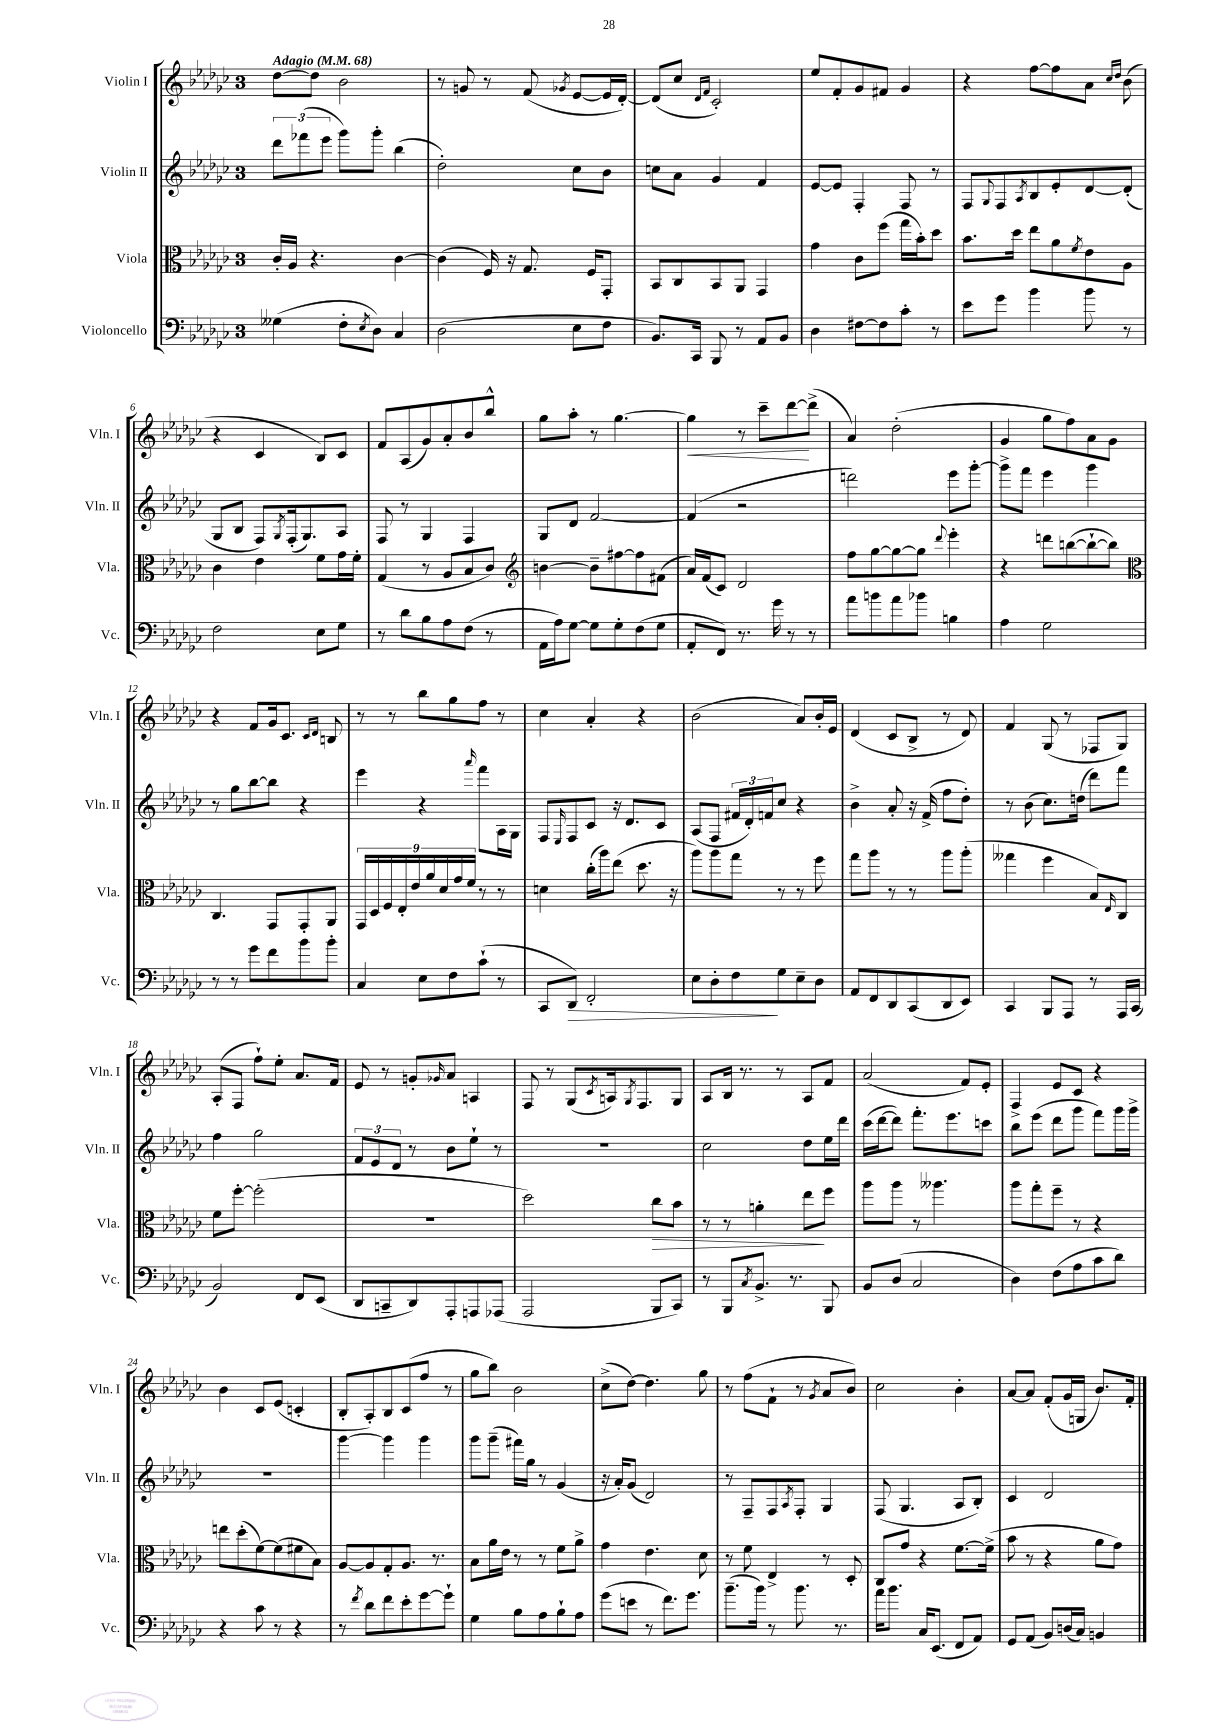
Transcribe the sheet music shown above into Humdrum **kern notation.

**kern	**kern	**kern	**kern
*staff4	*staff3	*staff2	*staff1
*clefF4	*clefC3	*clefG2	*clefG2
*k[b-e-a-d-g-c-]	*k[b-e-a-d-g-c-]	*k[b-e-a-d-g-c-]	*k[b-e-a-d-g-c-]
*M3/4	*M3/4	*M3/4	*M3/4
*MM68	*MM68	*MM68	*MM68
(4G--	16c-'	12ddd-	[8dd-
.	16A-	.	.
.	.	(12fff-	.
.	4.r	.	8dd-]
.	.	12eee-	.
8F'	.	8ggg-)	2b-
8qE-	.	.	.
8D-)	.	8ggg-'	.
4C-	[4c-	(4bb-	.
=	=	=	=
(2D-	(4c-]	2dd-')	8r
.	.	.	8g
.	16F)	.	8r
.	16r	.	.
.	8.G-	.	(8f
.	.	.	8qg-
8E-	.	8cc-	[8e-
.	16F	.	.
8F	8GG-'	8b-	16e-]
.	.	.	[16d-')
=	=	=	=
8.BB-)	8BB-	8cc	(8d-]
.	8C-	8a-	8cc-
16CC-	.	.	.
.	.	.	16qqd-
.	.	.	16qqf
8BBB-	8BB-	4g-	2c-')
8r	8AA-	.	.
8AA-	4GG-	4f	.
8BB-	.	.	.
=	=	=	=
4D-	4g-	[8e-	8ee-
.	.	8e-]	8f'
[8F#	8c-	4F'	8g-
8F#]	(8ff	.	8f#
8c-'	16gg-	8F	4g-
.	16b-')	.	.
8r	8dd-	8r	.
=	=	=	=
8e-	8.b-	8F	4r
.	.	8qqG-	.
8g-	.	8F	.
.	16dd-	.	.
.	.	8qA-	.
4b-	8ee-	8B-	[8ff
.	8a-	8e-'	8ff]
.	8qf	.	.
8b-	8e-	[8d-	8a-
.	.	.	16qqcc-
.	.	.	16qqdd-
8r	8A-	(8d-']	(8b-
=	=	=	=
2F	4c-	8G-	4r
.	.	8B-	.
.	4e-	8F)	4c-
.	.	8qG-	.
.	.	(16F'	.
.	.	8.G-)	.
8E-	8f	.	8B-)
8G-	16g-	8A-	8c-
.	16f'	.	.
=	=	=	=
8r	(4G-	8F	8f
8d-	.	8r	(8A-
8B-	8r	4G-	8g-)
8A-	8A-	.	8a-'
(8F	8B-	4F	8b-
8r	8c-)	.	8bb-^^
=	=	=	=
*	*clefG2	*	*
16AA-	[4b	8G-	8gg-
16A-)	.	.	.
[8G-	.	8d-	8aa-'
8G-]	8b~]	[2f	8r
8G-'	[8ff#	.	[4.gg-
(8F	8ff#]	.	.
8G-	(8f#	.	.
=	=	=	=
8AA-'	16a-)	(4f]	4gg-]
.	(16f	.	.
8FF)	8c-)	.	.
8.r	2d-	2r	8r
.	.	.	8ccc-~
16g-	.	.	.
8r	.	.	[8ddd-
8r	.	.	(8ddd-^]
=	=	=	=
8a-	8ff	2ddd)	4a-)
8b	[8gg-	.	.
8a-	8gg-_	.	(2dd-'
8b-	8gg-]	.	.
.	8qqddd-	.	.
4B	4eee-'	8eee-	.
.	.	[8ggg-'	.
=	=	=	=
4A-	4r	8ggg-^]	4g-
.	.	8fff	.
2G-	8ddd	4eee-	8gg-
.	([8bb	.	8ff)
.	8bb`_	4ggg-	8a-
.	8bb])	.	8g-
=	=	=	=
*	*clefC3	*	*
8r	4.C-	8r	4r
8r	.	8gg-	.
8g-	.	[8bb-	8f
8f	8GG-	8bb-]	16g-
.	.	.	8.c-
8b-	8GG-'	4r	.
.	.	.	16qqc-
.	.	.	16qqd-
8b-'	8AA-	.	8B
=	=	=	=
4C-	18GG-	4eee-	8r
.	18D-	.	.
.	18F	.	.
.	.	.	8r
.	18E-'	.	.
.	18e-	.	.
8E-	.	4r	8bb-
.	18a-	.	.
.	18d-	.	.
8F	.	.	8gg-
.	18g-	.	.
.	18f	.	.
.	.	16qqaaa-	.
(8c-`	8r	8fff	8ff
8r	8r	16A-	8r
.	.	16G-	.
=	=	=	=
8CC-	4d	8F	4cc-
.	.	16qqE-	.
8DD-)	.	8F	.
2FF'	(16cc-'	8c-	4a-'
.	16aa-)	.	.
.	(8ee-	16r	.
.	.	8.d-	.
.	8.dd-	.	4r
.	.	8c-	.
.	16r	.	.
=	=	=	=
8E-	8aa-)	(8A-	(2b-
8D-'	8aa-	8F	.
8F	8gg-	24f#	.
.	.	24d-')	.
.	.	24f	.
8G-	8r	8cc-	.
8E-~	8r	4r	8a-)
8D-	8ff	.	16b-'
.	.	.	16e-
=	=	=	=
8AA-	8gg-	4b-^	(4d-
8FF	8aa-	.	.
8DD-	8r	8a-'	8c-
(8CC-	8r	16r	8B-^
.	.	(16f^	.
8DD-	8aa-	8ff	8r
8EE-)	(8aa-'	8dd-')	8d-)
=	=	=	=
4CC-	4gg--	8r	4f
.	.	(8b-	.
8BBB-	4ff	8.cc-)	(8G-
8AAA-	.	.	8r
.	.	(16dd	.
8r	8B-)	8ddd-)	8F-
.	16qqE-	.	.
16AAA-	8C-	8fff	8G-)
(16CC-	.	.	.
=	=	=	=
2BB-)	8f	4ff	(8A-'
.	[8ff'	.	8F
.	(2ff']	2gg-	8ff`)
.	.	.	8ee-'
8FF	.	.	8.a-
(8EE-	.	.	.
.	.	.	16f
=	=	=	=
8DD-	2.r	12f	8e-
.	.	12e-	.
8CC~	.	.	8r
.	.	12d-	.
8DD-)	.	8r	8g'
.	.	.	16qqg-
8AAA-'	.	8b-	8a-
8AAA	.	8ee-`	4A
(8AAA-	.	8r	.
=	=	=	=
2AAA-	2dd-)	2.r	8F
.	.	.	8r
.	.	.	(8G-
.	.	.	8qc-
.	.	.	16A)
.	.	.	8qG-
.	.	.	8.F
8BBB-	8cc-	.	.
8CC-)	8b-	.	8G-
=	=	=	=
8r	8r	2cc-	8A-
8BBB-	8r	.	16B-
.	.	.	8.r
8qC-	.	.	.
8.BB-^	4a'	.	.
.	.	.	8r
8.r	.	.	.
.	8ee-	8dd-	8A-
8BBB-	8ff	16ee-	8f
.	.	16ddd-	.
=	=	=	=
8BB-	8aa-	(16ccc-	(2a-
.	.	[16ddd-	.
(8D-	8aa-	8ddd-])	.
2C-	8r	8.fff'	.
.	4.aa--	.	.
.	.	8.eee-	.
.	.	.	8f)
.	.	8ccc	8e-'
=	=	=	=
4D-)	8aa-	8bb-	4F^
.	8gg-'	(8eee-	.
(8F	8ff~	8ddd-	8e-
8A-	8r	8ggg-	8c-
8c-	4r	8fff)	4r
8d-)	.	16ggg-	.
.	.	16ggg-^	.
=	=	=	=
4r	8ee	2.r	4b-
.	(8dd-'	.	.
8c-	[8f)	.	8c-
8r	(8f]	.	(8e-
4r	8f#	.	4c'
.	8B-)	.	.
=	=	=	=
8r	[8A-	[4ggg-	8B-'
8qf	.	.	.
8d-	8A-]	.	8A-')
8f	8G-'	4ggg-]	8B-
8e-'	8.A-	.	(8c-
[8g-	.	4ggg-	8ff
.	8.r	.	.
8g-`]	.	.	8r
=	=	=	=
4G-	8B-	8ggg-	8gg-
.	16a-	(8ggg-~	8bb-)
.	16e-	.	.
8B-	8r	16fff#)	2b-
.	.	16gg-	.
8A-	8r	8r	.
8B-`	8f	(4g-	.
8A-	8a-^	.	.
=	=	=	=
(8g-	4g-	16r	(8cc-^
.	.	16a-')	.
8e	.	(8g-	[8dd-)
8r	4.e-	2d-)	4.dd-]
8.f)	.	.	.
8.g-	.	.	.
.	8d-	.	8gg-
=	=	=	=
(8.b-~	8r	8r	8r
.	8f	8F~	(8ff
16b-)	.	.	.
8r	4E-^	8F	8f`
.	.	8qA-	.
8.b-	.	8F'	8r
.	.	.	8qg-
.	8r	4G-	8a-
8.r	.	.	.
.	8D-'	.	8b-)
=	=	=	=
16a-	8C-	(8F	2cc-
8.b-	.	.	.
.	8g-	4.G-	.
16C-	4r	.	.
(8.EE-	.	.	.
8FF	[8.f	8A-	4b-'
8AA-)	.	8B-')	.
.	(16f^]	.	.
=	=	=	=
8GG-	8b-	4c-	[8a-
(8AA-	8r	.	8a-]
8BB-)	4r	2d-	(8f'
(16D	.	.	16g-
16C-)	.	.	16G
4BB	8a-	.	8.b-)
.	8g-)	.	.
.	.	.	16f'
==	==	==	==
*-	*-	*-	*-
